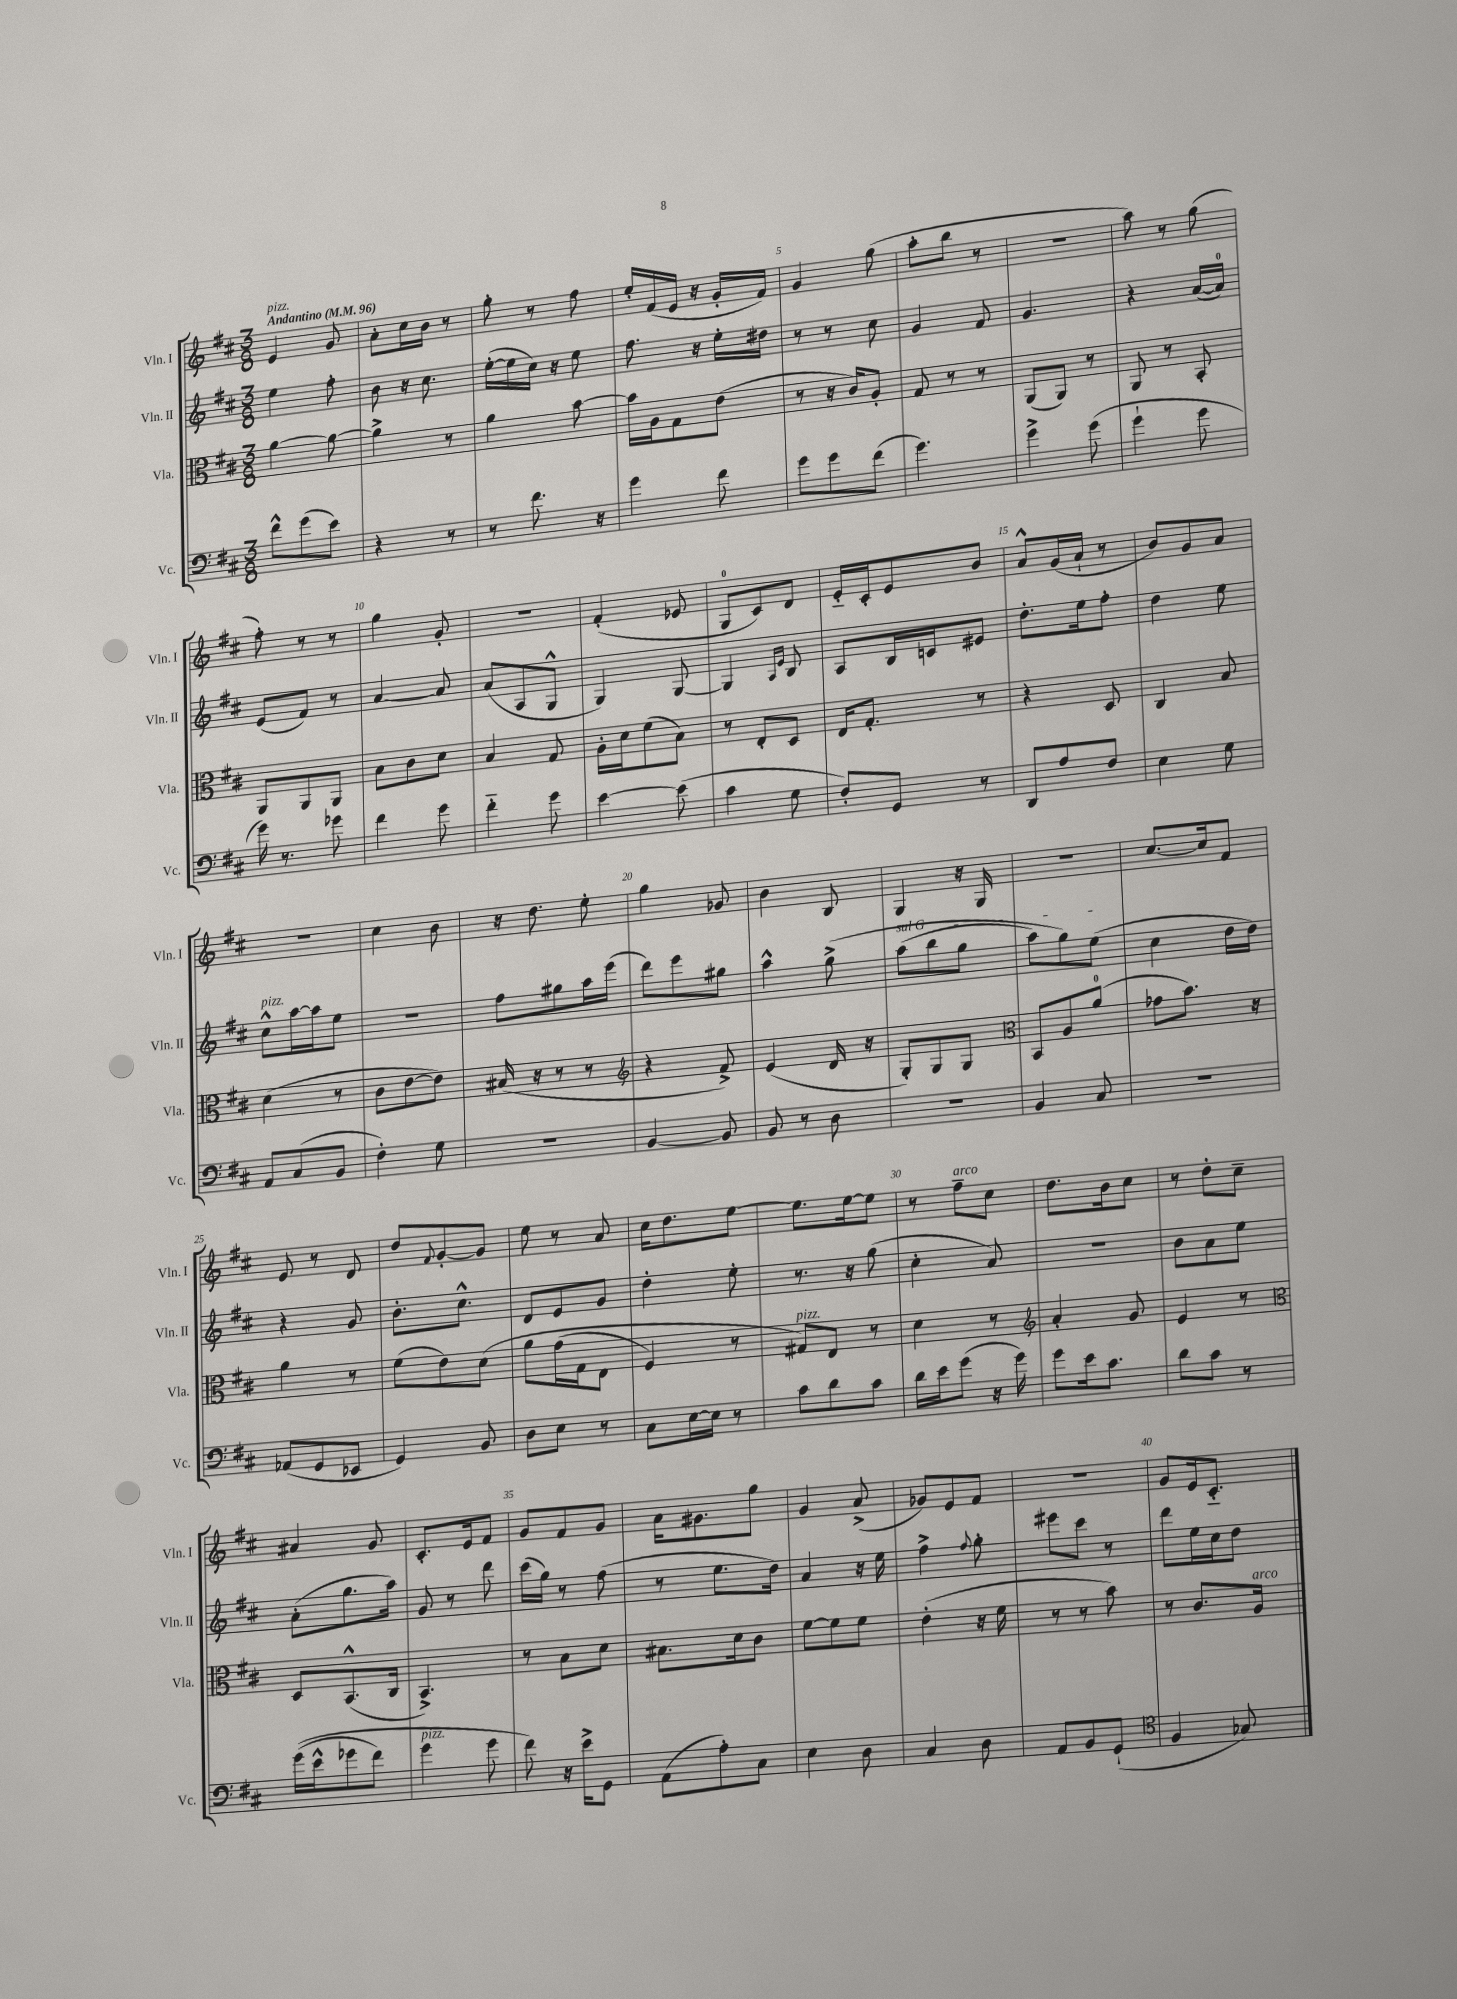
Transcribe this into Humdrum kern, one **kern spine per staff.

**kern	**kern	**kern	**kern
*staff4	*staff3	*staff2	*staff1
*clefF4	*clefC3	*clefG2	*clefG2
*k[f#c#]	*k[f#c#]	*k[f#c#]	*k[f#c#]
*M3/8	*M3/8	*M3/8	*M3/8
*MM96	*MM96	*MM96	*MM96
8f#^^\L	[4a\	4ee\	4e/
(8g\	.	.	.
8e\J)	8a\_	8ff#'\	8g/
=	=	=	=
4r	4a^\]	8b\	8a'\L
.	.	16r	16cc#\L
.	.	8.cc#\	16b\JJ
8r	8r	.	8r
=	=	=	=
8r	4a\	([16ee'\LL	8gg'\
.	.	16ee\]	.
8.f#\	.	16cc#\JJ)	8r
.	.	16r	.
.	[8b\	8ee\	8ff#\
16r	.	.	.
=	=	=	=
4g\	16b\]LL	8.ff#\	16ee'/LL
.	16A\J	.	(16f#/
.	8G\	.	16e/JJ
.	.	16r	16r
8f#\	(8e\J	16ee'\LL	16g'/LL
.	.	16dd#\JJ	16f#/JJ)
=	=	=	=
8g\L	8r	8r	4g/
8g\	16r	8r	.
.	16c#/LK)	.	.
(8f#\J	8A'/J	8cc#\	(8gg\
=	=	=	=
4.g\)	8G/	4g/	8aa'\L
.	8r	.	8bb\J
.	8r	8f#/	8r
=	=	=	=
4g^\	(8AA/L	4.g/	4.r
.	8AA/J)	.	.
(8g\	8r	.	.
=	=	=	=
4g`\	8AA/	4r	8aa\)
.	8r	.	8r
8g\	8BB'/	([16a/LL	(8gg\
.	.	16a/]JJ)	.
=	=	=	=
16g\)	8AA/L	(8e/L	8ff#'\)
8.r	.	.	.
.	8AA/	8f#/J)	8r
8g-\	8AA/J	8r	8r
=	=	=	=
4f#\	8B\L	[4a/	4gg\
.	8c#\	.	.
8g\	8d\J	8a/]	8g'/
=	=	=	=
4f#'~\	4B/	(8a/L	4.r
.	.	8A/	.
8g\	8G/	8G^^/J	.
=	=	=	=
[4e\	16A'\LL	4G/)	(4f#'/
.	16d\J	.	.
.	(8f#\	.	.
(8e\]	8B\J)	[8G/	8e-/
=	=	=	=
4c#\	8r	4G/]	8G/L
.	8E'/L	.	8c#/)
.	.	16qqA/LL	.
.	.	16qqe/JJ	.
8G\	8D/J	8B/	8d/J
=	=	=	=
8F#'/L)	16E/LK	8A/L	16e'~/LL
.	8.G'/J	.	16c#'/J
8GG/J	.	16B/L	8e/
.	.	16c/J	.
8r	8r	8e#/J	8b/J
=	=	=	=
8DD/L	4r	8.dd'\L	8a^^/L
8A/	.	.	(16g/L
.	.	16ee\k	16a`/JJ
8F#/J	8D/	8ff#'\J	8r
=	=	=	=
4E\	4C#/	4dd\	8b/L)
.	.	.	8g/
8G\	8B/	8ee\	8a/J
=	=	=	=
8AA/L	(4d\	8cc#^^\L	4.r
(8C#/	.	[16aa\L	.
.	.	16aa\]J	.
8BB/J	8r	8ee\J	.
=	=	=	=
4F#'\)	8c#\L	4.r	4cc#\
.	[8e\	.	.
8G\	8e\]J)	.	8b\
=	=	=	=
4.r	(16B#/	8ff#\L	16r
.	16r	.	8.dd\
.	8r	8gg#\	.
.	8r	16aa\L	8ee'\
.	.	(16eee\JJ	.
=	=	=	=
*	*clefG2	*	*
[4BB/	4r	8ddd\L)	4gg\
.	.	8eee\	.
8BB/]	8f#^/)	8gg#\J	8g-/
=	=	=	=
8BB/	(4e/	4aa^^\	4b\
8r	.	.	.
8D\	16d/	&(8gg^\	8B/
.	16r	.	.
=	=	=	=
4.r	8G'/L)	(8aa\L	4G/
.	8G/	8bb\	.
.	8G/J	8gg\J	16r
.	.	.	16G/
=	=	=	=
*	*clefC3	*	*
4BB/	8BB/L	8aa\L)	4.r
.	8A/	8gg\&)	.
8C#/	(8a/J	(8ee\J	.
=	=	=	=
4.r	8g-\L	4cc#\	[8.cc#/L
.	8.b\J)	.	.
.	.	.	16cc#/]k
.	.	16dd\LL	8f#/J
.	16r	16dd\JJ)	.
=	=	=	=
(8AA-/L	4a\	4r	8e/
8GG/	.	.	8r
8EE-/J	8r	8g/	8d/
=	=	=	=
4GG/)	(8f#\L	8.b'\L	8dd/L
.	.	.	8qqf#/
.	8e\)	.	[8g'/
.	.	8.cc#^^\J	.
8BB/	&(8d\J	.	8g/]J
=	=	=	=
8D\L	8a\L	8d/L	8ee\
8E\J	(16g\L	8e/	8r
.	16G\J	.	.
8r	8E\J	8g/J	8a/
=	=	=	=
8C#\L	4F#/)	4dd'\	16cc#\LK
.	.	.	8.dd\
[16E\L	.	.	.
16E\]JJ	.	.	.
8r	8r	8ee'\	[8ee\J
=	=	=	=
8c#\L	8G#/L&)	8.r	8.ee\]L
8d\	8E/J	.	.
.	.	16r	[16ee\k
8c#\J	8r	(8gg\	8ee\]J
=	=	=	=
16d\LL	4d\	4cc#'\	8r
16e\J	.	.	.
(8g\J	.	.	8ff#~\L
16r	8r	8a/)	8cc#\J
16g\)	.	.	.
=	=	=	=
*	*clefG2	*	*
8g\L	4a'/	4.r	8.dd\L
16e\k	.	.	.
8.c#\J	.	.	16b\k
.	8g/	.	8cc#\J
=	=	=	=
8d\L	4e/	8b\L	8r
8c#\J	.	8a\	8dd'\L
8r	8r	8ee\J	8cc#~\J
=	=	=	=
*	*clefC3	*	*
&((16g\LL	8D/L	(8a'\L	4a#/
16e^^\J	.	.	.
8g-\	(8.BB^^/	8.gg\	.
8f#\J)	.	.	8g/
.	16C#/Jk	16aa\Jk)	.
=	=	=	=
4g\	4.BB^/)	8g/	8.c#'/L
.	.	8r	.
.	.	.	16e/k
8g\	.	8ddd\	8f#/J
=	=	=	=
8f#\&)	8r	(16ccc#\LL	8g/L
.	.	16gg\JJ)	.
16r	8B\L	8r	8f#/
16e^\LK	.	.	.
8GG\J	8d\J	(8ff#\	8g/J
=	=	=	=
(8AA\L	8.B#\L	8r	16a\LK
.	.	.	8.g#\
8A'\)	.	8.ee\L	.
.	16d\k	.	.
8C#\J	8c#\J	.	8gg\J
.	.	16dd\Jk)	.
=	=	=	=
4E\	[8f#\L	4a/	4g/
.	8f#\]	.	.
8D\	8f#\J	16r	(8a^/
.	.	16ee\	.
=	=	=	=
4C#/	(4e'\	4ff#^\	8g-/L)
.	.	.	8e/
.	.	8qqff#/	.
8D\	16r	8gg'\	8f#/J
.	16f#\	.	.
=	=	=	=
8AA/L	8r	8eee#\L	4.r
8BB/	8r	8ccc#\J	.
(8GG`/J	8b\)	8r	.
=	=	=	=
*clefC4	*	*	*
4F#/	8r	8ddd\L	8g/L
.	8.c#/L	16ee\L	16e/k
.	.	16cc#\J	8.c#'~/J
8G-/)	.	8dd\J	.
.	16A/Jk	.	.
==	==	==	==
*-	*-	*-	*-
